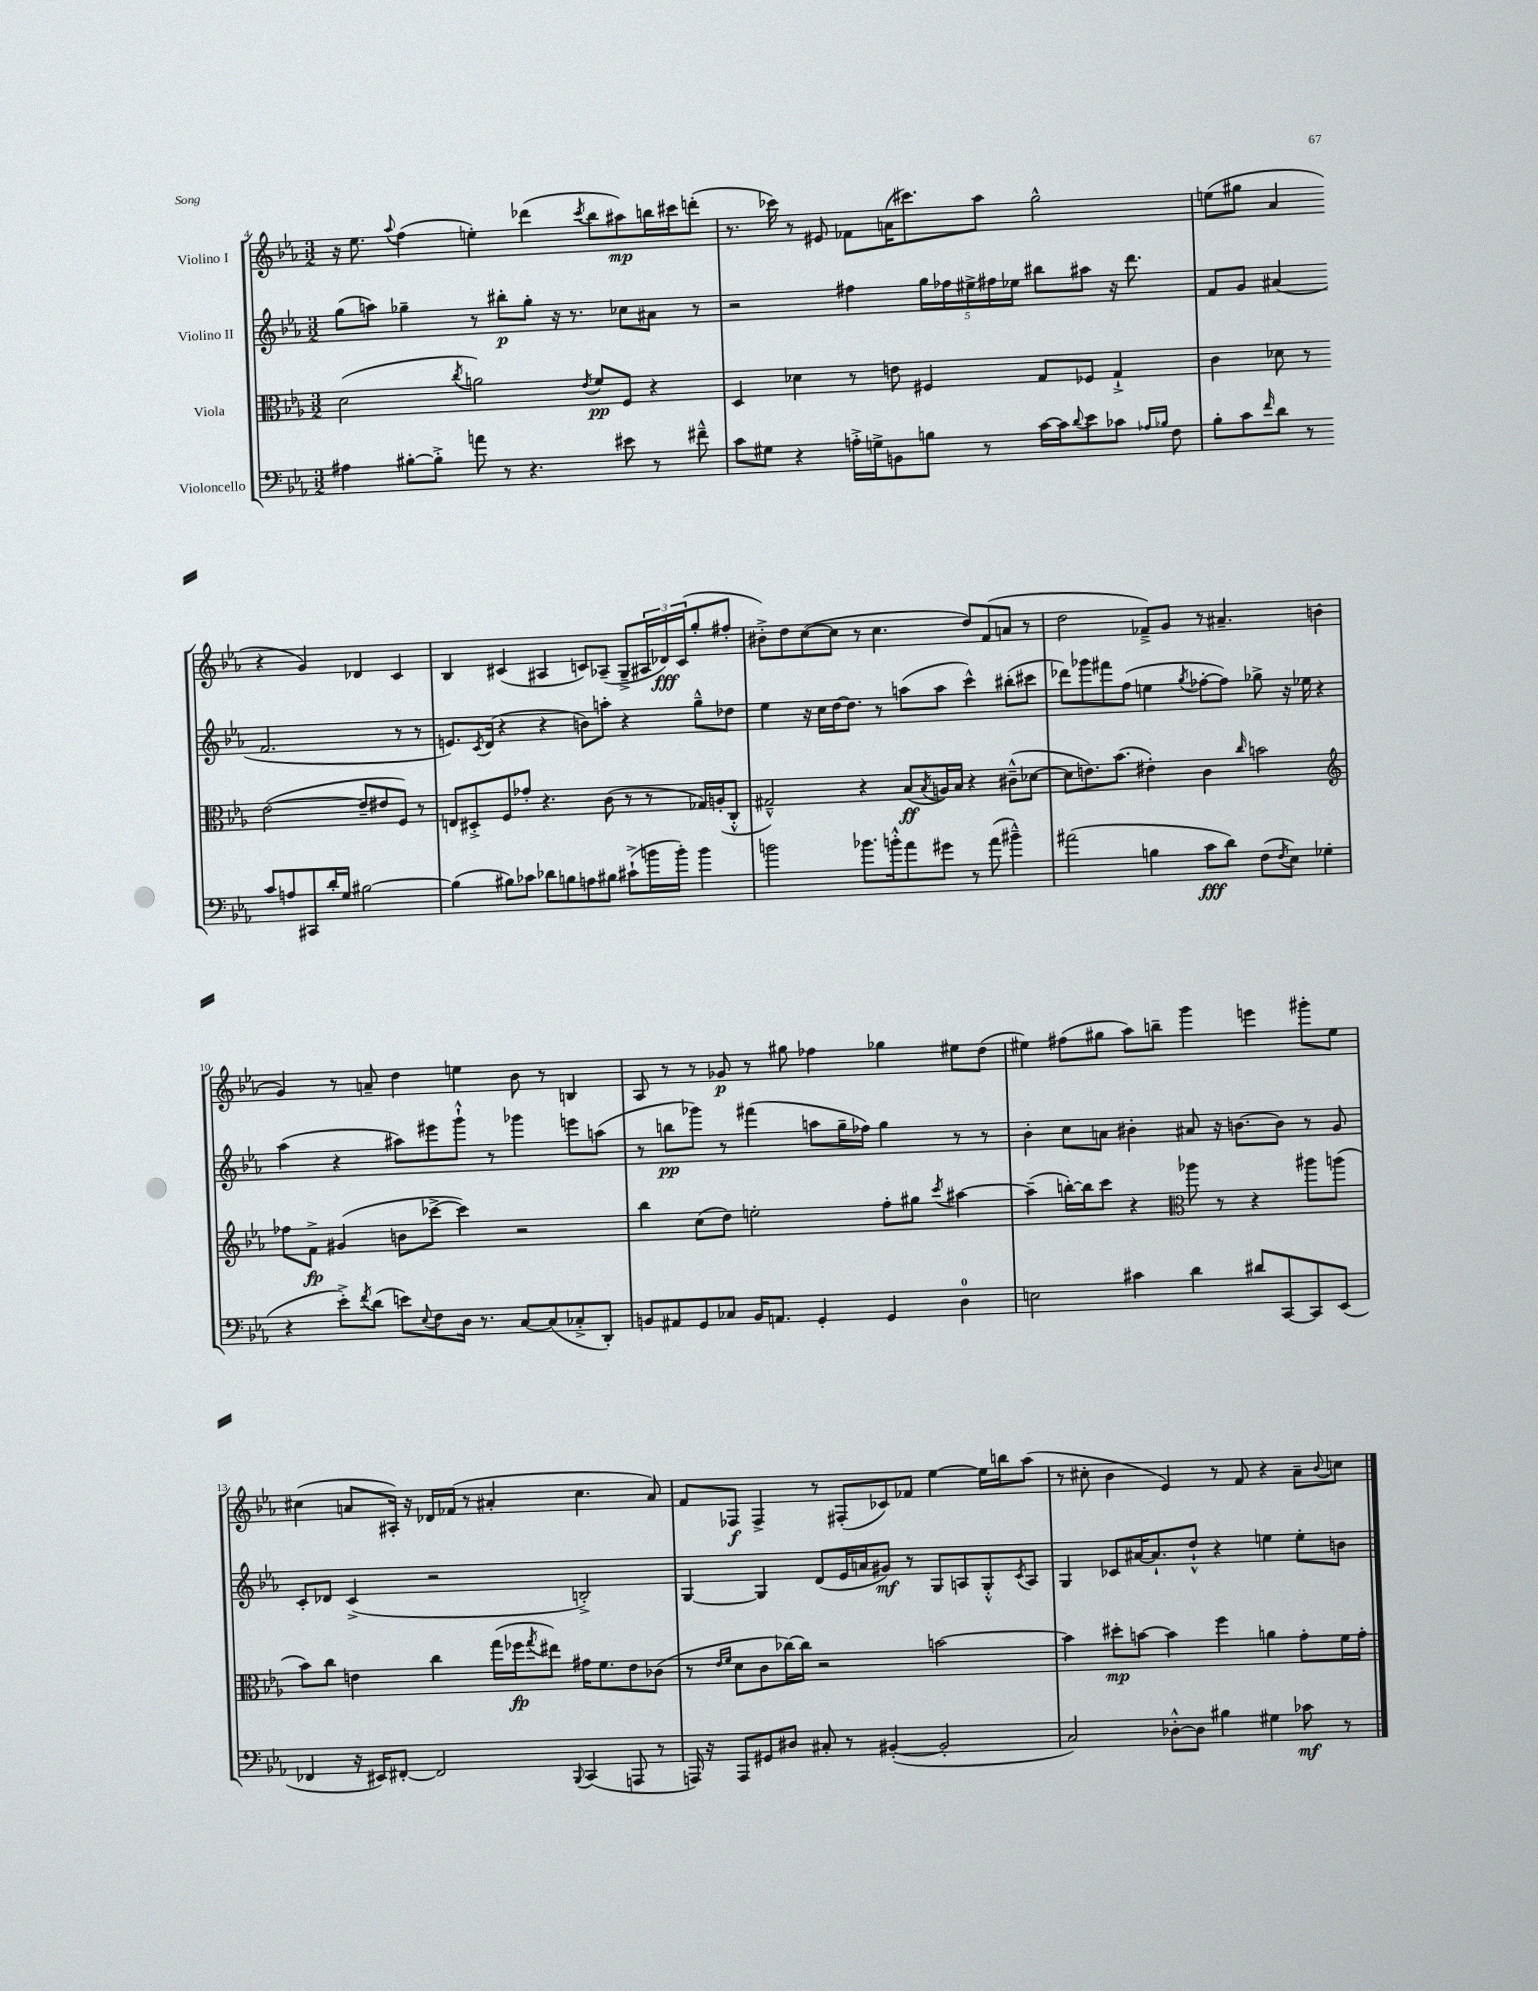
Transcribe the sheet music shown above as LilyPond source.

<<
\new StaffGroup <<
\new Staff = "s0" \with { instrumentName = "Violino I" } {
    \clef treble \key ees \major \numericTimeSignature \time 3/2
    r16 ees''8. \appoggiatura { aes''8 } f''4( e''4-.) des'''4( \acciaccatura { c'''8 } bes''8 ais''8\mp) b''16 cis'''16 d'''8-.( |
    r8. ces'''16) r8 eis'8 fes'8 a'16( cis'''8.) aes''8 g''2-^ |
    e''8( gis''8 aes'4 r4 g'4) des'4 c'4 |
    bes4 cis'4( ais4 c'8) aes8--( g8---> \tuplet 3/2 { ais16 des'16\fff) c'16( } g''8-. fis''8-. |
    bis'8-.->) d''8 c''8~( c''8 r8 c''4. d''8) f'8( a'8 r8 |
    d''2 fes'8--->) g'8 r8 ais'4.-- b'4( |
    g'4) r8 a'8-- d''4 e''4 bes'8 r8 b4 |
    aes8 r8 r8 ges'8\p r8 gis''8 fes''4 ges''4 eis''8 d''8( |
    eis''4) fis''8( gis''8 aes''8) b''8-- g'''4 e'''4 gis'''8-. eis''8 |
    cis''4( a'8 ais16-.) r16 des'16 fes'16( r8 ais'4-. cis''4. ais'8) |
    f'8 fes8\f fes4-> r8 fis8-.( ces'8) fes'8 ees''4~ ees''16 b''16 aes''8( |
    r8 cis''8-. bes'4 ees'4) r8 f'8 r4 aes'8-- \appoggiatura { bes'8 } c''8 \bar "|." |
}
\new Staff = "s1" \with { instrumentName = "Violino II" } {
    \clef treble \key ees \major \numericTimeSignature \time 3/2
    g''8( a''8) ges''4-- r8 bis''8-.\p ges''8-. r16 r8. ces''8 ais'8 r8 |
    r2 fis''4 \tuplet 5/4 { g''16 fes''16 eis''16-> fis''16 ees''16 } bis''8 ais''8 r16 d'''8. |
    f'8 g'8 ais'4( f'2. r8 r8 |
    e'8.) \acciaccatura { c'8 } d'16( r4 r4 b'8) a''8-. r4 g''8---^ des''8 |
    ees''4 r16 c''16 d''16~ d''8. r8 a''8( a''8 c'''4-^) bis''8-.( cis'''8 |
    des'''8) ges'''8 fis'''8 f''8( e''4 \acciaccatura { g''8 } fes''8~-. fes''8) ges''8-> r16 ees''16 r4 |
    aes''4( r4 ais''8) eis'''8 g'''8-!-^ r8 ges'''4 e'''8 a''8( |
    r8 b''8\pp ges'''8) r8 fis'''4( a''8 g''16-- fes''16) g''4 r8 r8 |
    bes'4-. c''8 a'8 bis'4-. ais'8 r16 b'8.~ b'8 r8 g'8 |
    c'8-. des'8 c'4->( r2 b2-.->) |
    g4~ g4 d'8( ees'16 a'16 gis'8\mf) r8 g8 a8 g8-.-^ \acciaccatura { c'8 } a8 |
    g4 ces'8 ais'16~ ais'8.-! d''8-!-^ r4 e''4 e''8-. b'8 \bar "|." |
}
\new Staff = "s2" \with { instrumentName = "Viola" } {
    \clef alto \key ees \major \numericTimeSignature \time 3/2
    d'2( \acciaccatura { c''8 } a'2) \acciaccatura { ees'8 } f'8\pp f8 r4 |
    d4 des'4 r8 e'8 fis4 g8 fes8 g4-!-> |
    c'4 des'8 r8 ees'2~( ees'8-- eis'8 f8) r8 |
    e8 dis8-.-> f8 ges'8-. r4. c'8( r8 r8 ges16) a16-.( c8-.-^ |
    gis2---^) r4 bes8\ff( \acciaccatura { bes8 } a16) bes16 r4 cis'8---^( des'8~ |
    des'8 e'8.) bes'8.( eis'4-.) c'4 \grace { c''16 } b'2 |
    \clef treble fes''8 f'8->\fp gis'4( b'8 ces'''8~-> ces'''4) r2 |
    bes''4 c''8( d''8) e''2-. f''8-. gis''8 \acciaccatura { c'''8 } ais''4~ |
    ais''4--( b''16~-.) b''16 c'''8 r4 \clef alto aes''8 r8 r4 ais''8 a''8( |
    bes'8) c''8 e'4 c''4 g''16( fes''16\fp \acciaccatura { g''8 } eis''8) gis'16 f'8. e'8 ces'8( |
    r8 \grace { ees'16 f'16 } d'8 c'8 ces''16~) ces''16 r2 b'2~ |
    b'4 dis''8-.\mp b'8~ b'4 f''4 a'4 g'8-. f'16 g'16-. \bar "|." |
}
\new Staff = "s3" \with { instrumentName = "Violoncello" } {
    \clef bass \key ees \major \numericTimeSignature \time 3/2
    ais4 bis8~-. bis8-.-> a'8 r8 r4. eis'8 r8 fis'8---^ |
    c'8 gis8 r4 a16-.-> g16-> b,8 b8 r8 c'16~ c'16 \appoggiatura { d'8 } ees'8 ces'8 \grace { aes16 bes16 } f8 |
    bes8-. c'8 \grace { f'16 } d'8 r8 c'8 a8 cis,8 d'16-. g16 bis2~ |
    bis4( bis8) ces'8 des'8 b8 a8 bis8 cis'8-!->( b'16 b'16-.) b'4 |
    b'2 bes'8. b'16-.-^ aes'8 gis'8 r8 aes'8( bis'4---^) |
    ais'2( b4 c'8\fff d'8) f8( \acciaccatura { f8 } ees8) ges4( |
    r4 ees'8-.->) \acciaccatura { f'8 } d'8( e'8) \appoggiatura { ees8 } f8 d16 r8. c8~ c8( ces8-.-> d,8-.) |
    b,8 ais,8 g,8 ces8 b,16 a,8. g,4-. g,4 d4-0 |
    e2 cis'4 d'4 dis'8 c,8~ c,8 ees,8( |
    fes,4 r16 eis,16) fis,8~-. fis,2 \appoggiatura { bes,,8 } c,4( a,,8 r8 |
    a,,16) r16 a,,8 gis,8 dis8 cis8-. r8 bis,4~-.( bis,2-. |
    c2) des8~-.-^ des8 bis4 gis4 ces'8\mf r8 \bar "|." |
}
>>
>>
\layout { \context { \Score currentBarNumber = #4 } }
